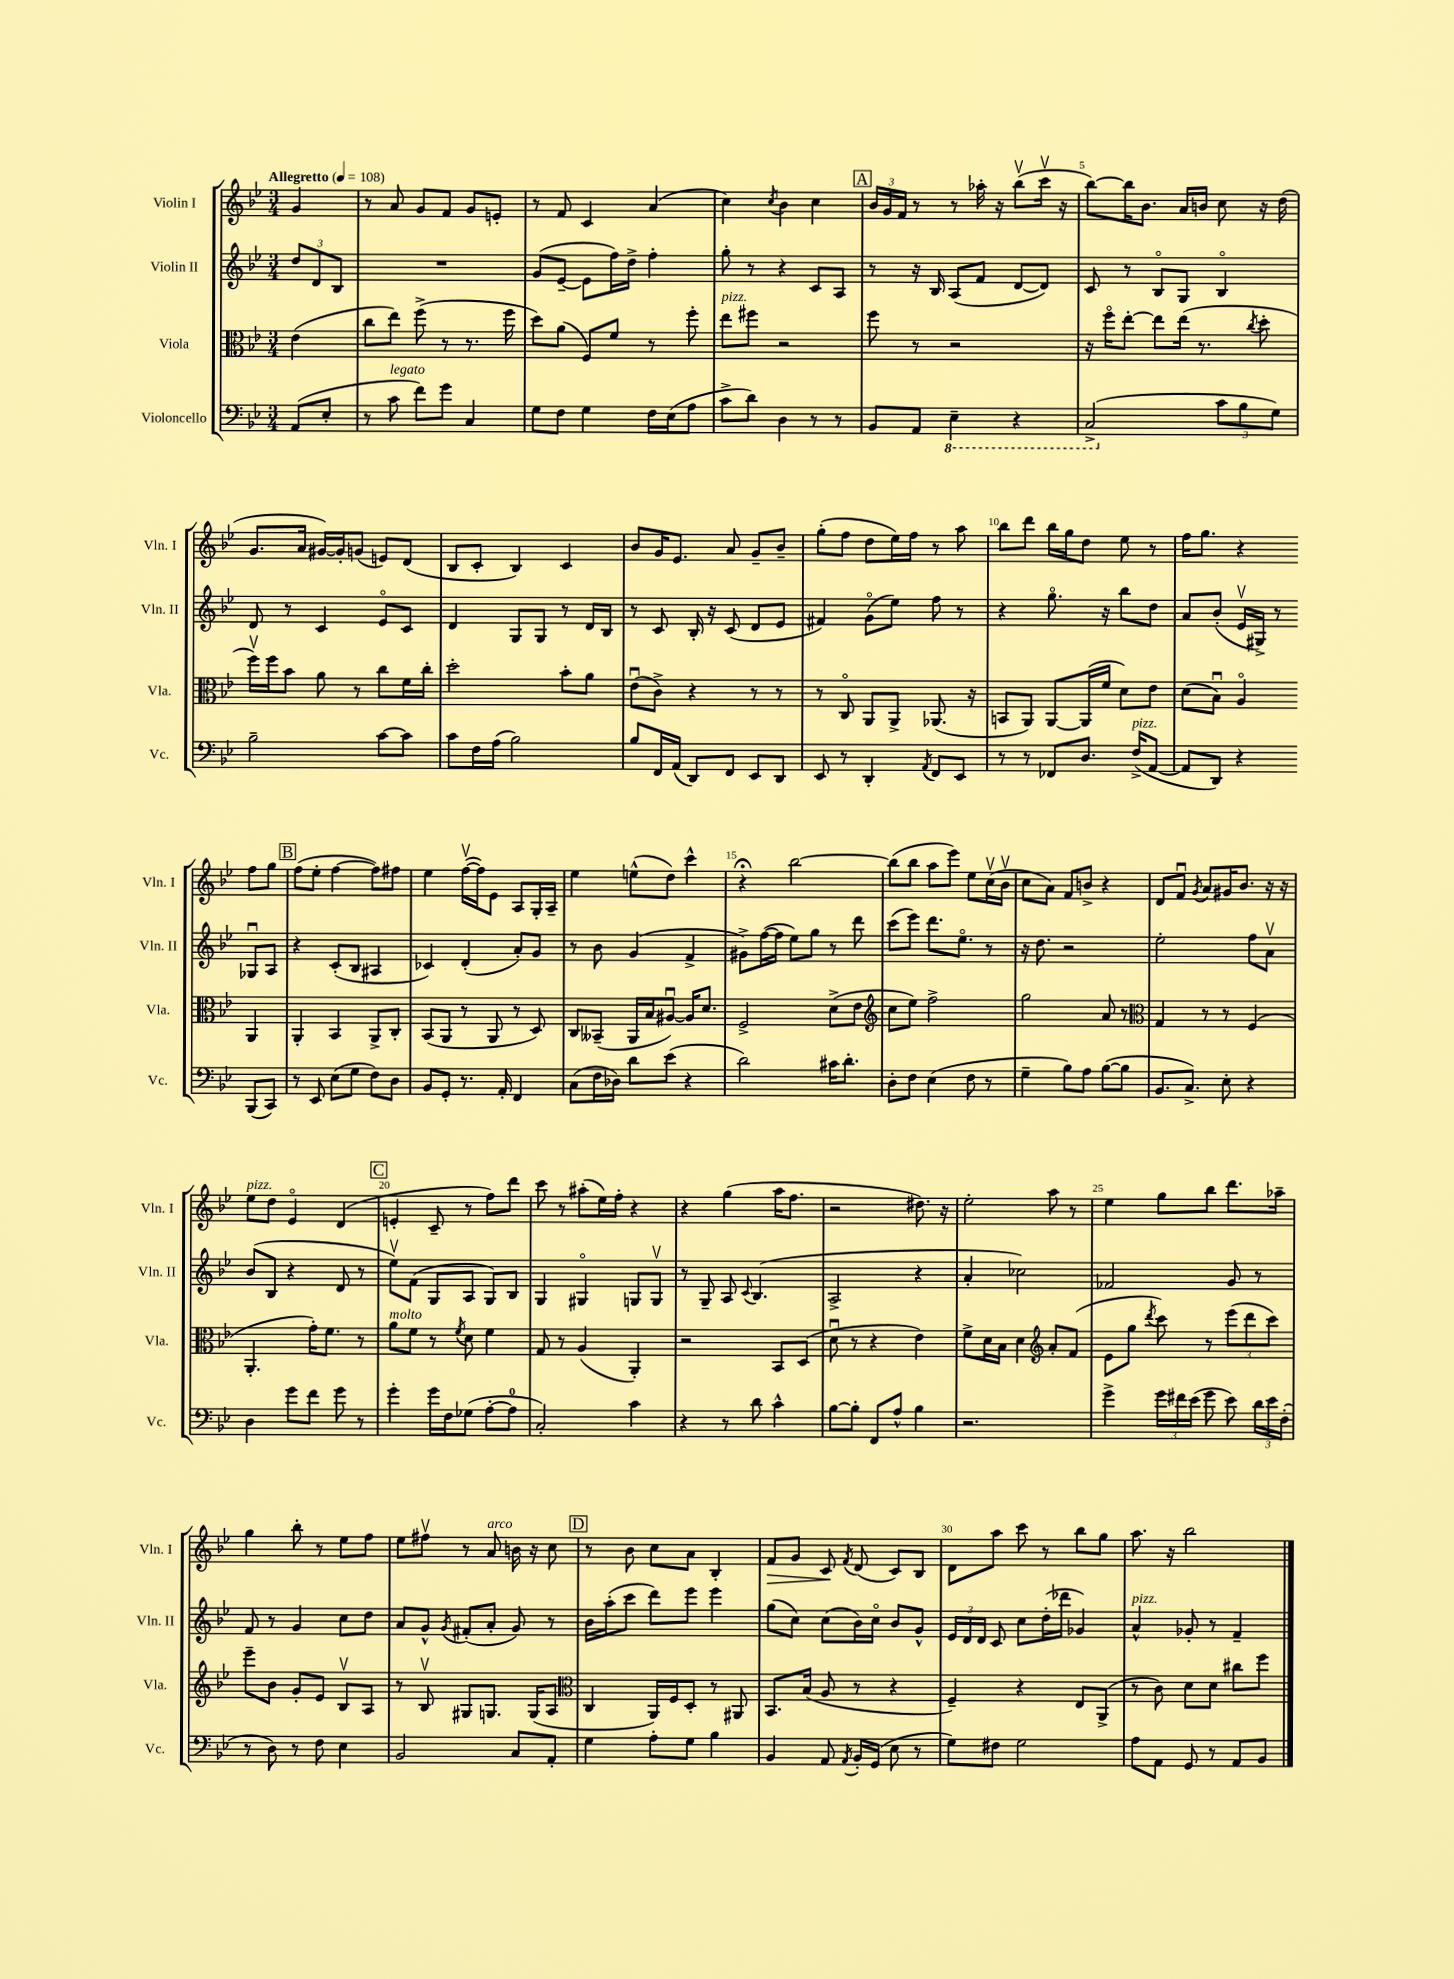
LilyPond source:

<<
\new StaffGroup <<
\new Staff = "s0" \with { instrumentName = "Violin I" shortInstrumentName = "Vln. I" } {
    \clef treble \key bes \major \numericTimeSignature \time 3/4 \partial 4 \tempo "Allegretto" 4 = 108
    \autoBeamOff g'4 |
    r8 a'8 g'8[ f'8] g'8[ e'8]-. |
    r8 f'8 c'4 a'4( |
    c''4) \acciaccatura { c''8 } bes'4 c''4 |
    \mark \markup { \box "A" } \tuplet 3/2 { bes'16[ g'16 f'16] } r8 r8 aes''16-. r16 bes''8[\upbow( c'''16]\upbow r16 |
    bes''8[~) bes''16 bes'8.] a'16[ b'16] c''8 r16 d''16( |
    g'8.[ a'16] gis'16[~) gis'16-. g'8]( e'8[) d'8]( |
    bes8[ c'8]-. bes4) c'4 |
    bes'8[ g'16 ees'8.] a'8 g'8[-- bes'8]-- |
    g''8[-.( f''8] d''8[ ees''16) f''16] r8 a''8 |
    bes''8[ d'''8] bes''16[ g''16 d''8] ees''8 r8 |
    f''16[ g''8.] r4 f''8[ g''8] |
    \mark \markup { \box "B" } f''8[( ees''8]-. f''4~ f''8[) fis''8] |
    ees''4 f''16[~\upbow( f''16) ees'8] a8[ g16-. a16]-- |
    ees''4 e''8[-^( d''8]) c'''4-^ |
    r4\fermata bes''2~ |
    bes''8[( bes''8] a''8[ ees'''8]) ees''8[ c''16\upbow( bes'16]\upbow |
    c''8[ a'8]) f'8[ b'8]-> r4 |
    d'8[ f'8]\downbow \acciaccatura { g'8 } a'8[ gis'16 bes'8.] r16 r16 |
    ees''8[^\markup { \italic "pizz." } d''8] ees'4\flageolet d'4( |
    \mark \markup { \box "C" } e'4-. c'8-- r8 f''8[) d'''8] |
    c'''8 r8 ais''8[-.( ees''16) f''16]-. r4 |
    r4 g''4( a''16[ f''8.] |
    r2 dis''8.) r16 |
    ees''2-. a''8 r8 |
    ees''4 g''8[ bes''8] d'''8.[ aes''16]-- |
    g''4 bes''8-. r8 ees''8[ f''8] |
    ees''8[ fis''8]\upbow r8 a'8^\markup { \italic "arco" } b'16 r16 c''8 |
    \mark \markup { \box "D" } r8 bes'8 c''8[ a'8] bes4-. |
    f'8[\> g'8] c'8\! \acciaccatura { f'8 } d'8( c'8[) bes8] |
    d'8[ a''8] c'''8 r8 bes''8[ g''8] |
    a''8. r16 bes''2 \bar "|." |
}
\new Staff = "s1" \with { instrumentName = "Violin II" shortInstrumentName = "Vln. II" } {
    \clef treble \key bes \major \numericTimeSignature \time 3/4 \partial 4
    \autoBeamOff \tuplet 3/2 { d''8[ d'8 bes8] } |
    R2. |
    g'8[( ees'8]~-- ees'8[ f''16) d''16]-> f''4-. |
    g''8-. r8 r4 c'8[ a8] |
    \mark \markup { \box "A" } r8 r16 bes16 a8[( f'8] d'8[~ d'8]) |
    c'8 r8 bes8[\flageolet g8] bes4\flageolet |
    d'8 r8 c'4 ees'8[\flageolet c'8] |
    d'4 g8[ g8] r8 d'16[ bes16] |
    r8 c'8 bes16-. r16 c'8( d'8[ ees'8] |
    fis'4) g'8[\flageolet( ees''8]) f''8 r8 |
    r4 g''8.\flageolet r16 bes''8[ d''8] |
    a'8[ bes'8]-.( ees'16[\upbow gis16]->) r8 ges8[\downbow a8] |
    \mark \markup { \box "B" } r4 c'8[-.( bes8] ais4 |
    ces'4) d'4-.( a'8[-.) g'8] |
    r8 bes'8 g'4( f'4-> |
    gis'8[->) f''16~( f''16] ees''8[) g''8] r8 d'''8 |
    c'''8[( ees'''8]) d'''8.[ ees''8.]\flageolet r8 |
    r16 d''8. r2 |
    ees''2-. f''8[ a'8]\upbow |
    bes'8[( bes8] r4 d'8 r8 |
    \mark \markup { \box "C" } ees''8[\upbow) f'8]( g8[ a8] g8[) bes8] |
    g4 gis4\flageolet g8[ g8]\upbow |
    r8 g8-- a8 \appoggiatura { c'8 } bes4.( |
    a2-> r4 |
    a'4-. ces''2) |
    fes'2 g'8 r8 |
    f'8 r8 g'4 c''8[ d''8] |
    a'8[ g'8]-^ \acciaccatura { g'8 } fis'8[-.( a'8]-. g'8) r8 |
    \mark \markup { \box "D" } bes'16[ a''16-.( c'''8] d'''8[) ees'''8] ees'''4 |
    g''8[( c''8]) c''8[( bes'16) c''16]\flageolet bes'8[ g'8]-^ |
    \tuplet 3/2 { ees'16[ d'16 d'16] } c'8 c''8[ d''16-.( des'''16] ges'4) |
    a'4-^^\markup { \italic "pizz." } ges'8-. r8 f'4-- \bar "|." |
}
\new Staff = "s2" \with { instrumentName = "Viola" shortInstrumentName = "Vla." } {
    \clef alto \key bes \major \numericTimeSignature \time 3/4 \partial 4
    \autoBeamOff ees'4( |
    c''8[ ees''8]) f''8->( r8 r8. f''16 |
    d''8[) a'8]( f8[) f'8] r8 f''8-. |
    ees''8[^\markup { \italic "pizz." } fis''8] r2 |
    \mark \markup { \box "A" } f''8 r8 r2 |
    r16 f''16[\flageolet ees''8]~-. ees''8[ ees''16]( r8. \acciaccatura { c''8 } d''8-. |
    f''16[\upbow) f''16 bes'8] a'8 r8 c''8[ f'16 c''16]-. |
    d''2-. bes'8[-. a'8] |
    ees'8[\downbow( c'8]->) r4 r8 r8 |
    r8 c8\flageolet a,8[ a,8]-> aes,8.( r16 |
    b,8[ a,8]) a,8[~ a,16( f'16] d'8[) ees'8] |
    d'8[( bes8]\downbow) a4\flageolet a,4 |
    \mark \markup { \box "B" } a,4-. bes,4 a,8[-> c8]-. |
    bes,8[( a,8] r8 a,8 r8 d8) |
    c8[ beses,8]--( a,16[ bes16 ais8]~\downbow) ais16[ d'8.] |
    f2-> d'8[->( ees'8] |
    \clef treble c''8[ ees''8]) f''2-> |
    g''2 a'8 r8 |
    \clef alto g4 r8 r8 f4( |
    a,4.-. g'16[-.) f'8.] r8 |
    \mark \markup { \box "C" } a'8[^\markup { \italic "molto" } f'8] r8 \acciaccatura { f'8 } d'8 f'4 |
    g8 r8 a4( a,4-.) |
    r2 bes,8[ d8]( |
    d'8\downbow r8 r4 ees'4) |
    f'8[-> d'16 bes16] d'4 \clef treble a'8[-. f'8]( |
    ees'8[ g''8] \acciaccatura { d'''8 } c'''8) r8 \tuplet 3/2 { ees'''8[( d'''8 c'''8]) } |
    ees'''8[-- bes'8] g'8[-. ees'8] bes8[\upbow a8] |
    r8 bes8\upbow gis8[ g8.] g16[( a8] |
    \mark \markup { \box "D" } \clef alto c4 a,16[) f16 d8]-. r8 ais,8 |
    bes,8.[ bes16]( a8 r8 r4 |
    f4--) r4 ees8[ a,8]->( |
    r8 c'8) d'8[ d'8] cis''8[ f''8] \bar "|." |
}
\new Staff = "s3" \with { instrumentName = "Violoncello" shortInstrumentName = "Vc." } {
    \clef bass \key bes \major \numericTimeSignature \time 3/4 \partial 4
    \autoBeamOff a,8[( ees8]-. |
    r8 c'8^\markup { \italic "legato" } f'8[) g'8] c4 |
    g8[ f8] g4 f16[ ees16( a8] |
    c'8[-> d'8]) d4 r8 r8 |
    \mark \markup { \box "A" } bes,8[ a,8] \ottava #-1 ees,4-- r4 |
    c,2->( \ottava #0 \tuplet 3/2 { c'8[ bes8 g8]) } |
    bes2-- c'8[~ c'8] |
    c'8[ f16 a16]( bes2) |
    bes8[ f,16 a,16]( d,8[) f,8] ees,8[ d,8] |
    ees,8 r8 d,4-. \acciaccatura { a,8 } f,8[ ees,8] |
    r8 r8 fes,8[ d8.] f16[->^\markup { \italic "pizz." }( a,8]~ |
    a,8[ d,8]) r4 bes,,8[( c,8]) |
    \mark \markup { \box "B" } r8 ees,8 ees8[( g8] f8[) d8] |
    bes,8[ g,8]-. r8. a,16-. f,4 |
    c8[( f16 des16]) d'8[ ees'8]( r4 |
    d'2) cis'16[ d'8.]-. |
    d8[-. f8] ees4( f8 r8 |
    g4-- bes8[) a8] bes8[~( bes8] |
    bes,8.[ c8.]->) ees8-. r4 |
    d4 g'8[ f'8] g'8 r8 |
    \mark \markup { \box "C" } g'4-. g'16[ f16 ges8]( a8[~-. a8]-0 |
    c2-.) c'4 |
    r4 r8 d'8 c'4-^ |
    bes8[~ bes8]-. f,8[ a8]-^ bes4 |
    r2. |
    g'4-> \tuplet 3/2 { g'16[ fis'16 ees'16]( } g'8 ees'8) \tuplet 3/2 { d'16[ ees'16 f16]-.( } |
    r8 d8) r8 f8 ees4 |
    bes,2 c8[ a,8]-. |
    \mark \markup { \box "D" } g4 a8[-. g8] bes4 |
    bes,4 a,8 \acciaccatura { a,8 } bes,16[-. g,16]( ees8 r8 |
    g8[) fis8] g2 |
    a8[ a,8] g,8 r8 a,8[ bes,8] \bar "|." |
}
>>
>>
\layout { \context { \Score \override BarNumber.break-visibility = ##(#f #t #t) barNumberVisibility = #(every-nth-bar-number-visible 5) } }
